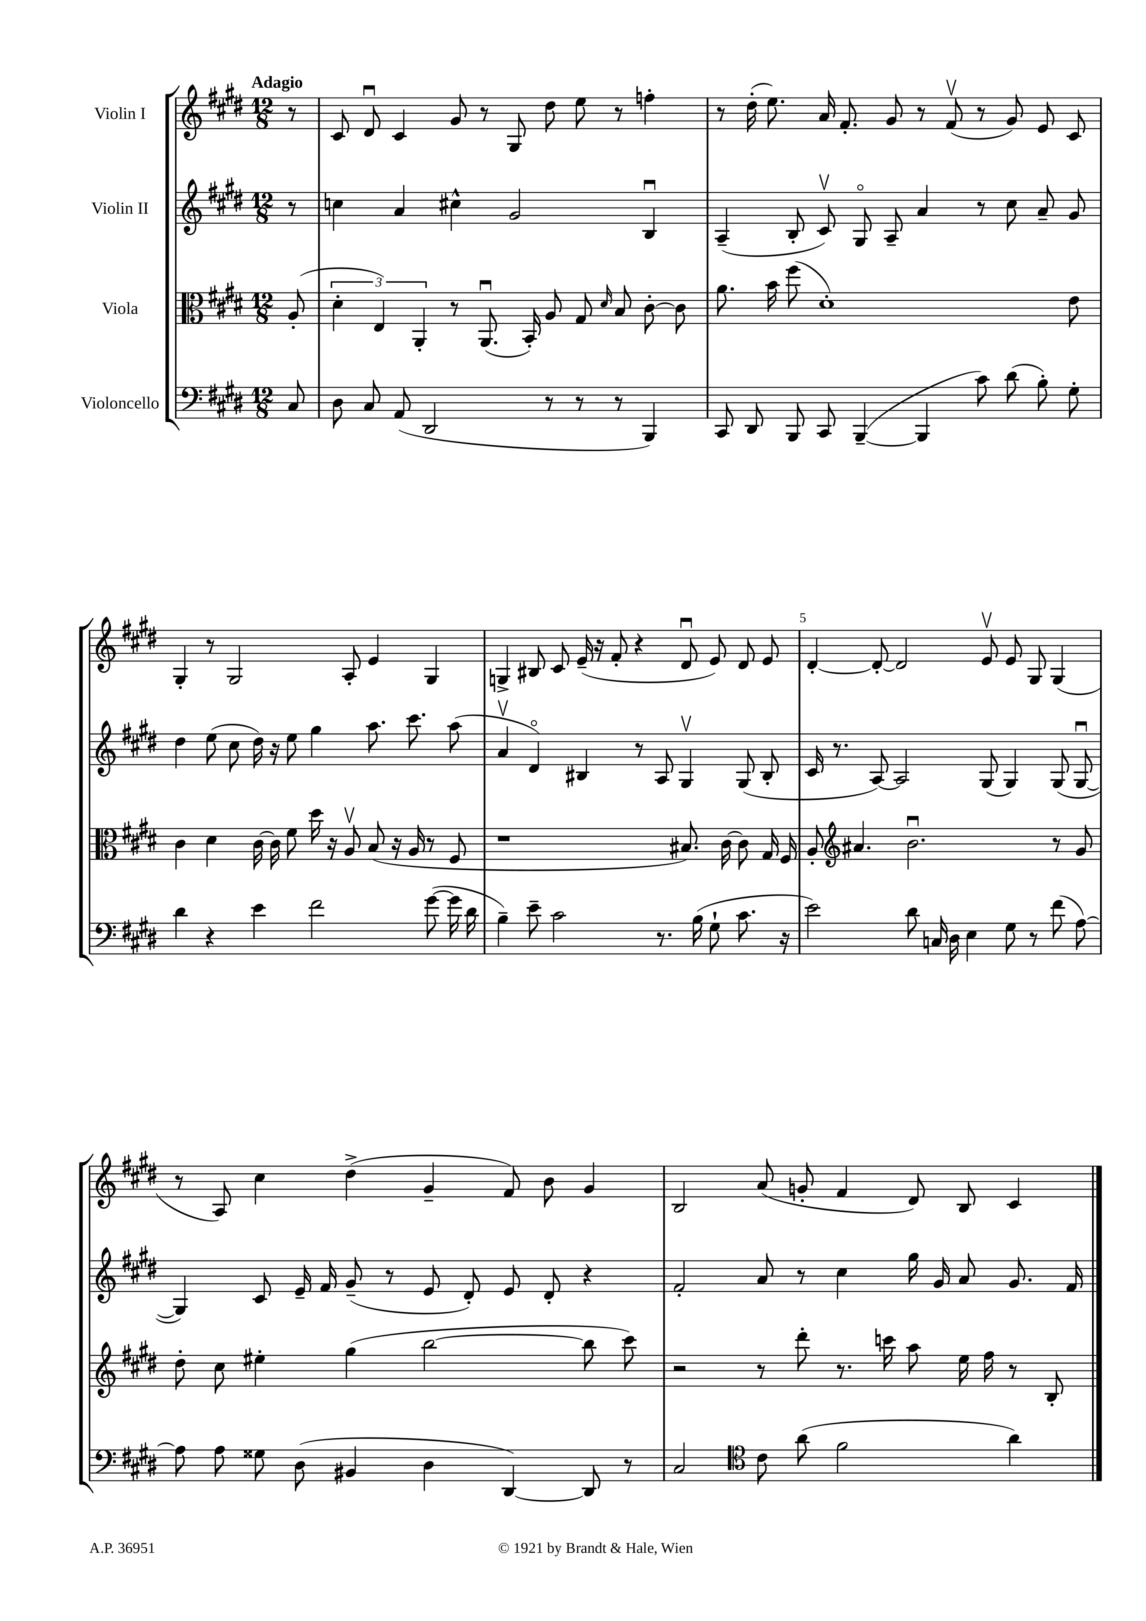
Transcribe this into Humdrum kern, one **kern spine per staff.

**kern	**kern	**kern	**kern
*staff4	*staff3	*staff2	*staff1
*clefF4	*clefC3	*clefG2	*clefG2
*k[f#c#g#d#]	*k[f#c#g#d#]	*k[f#c#g#d#]	*k[f#c#g#d#]
*M12/8	*M12/8	*M12/8	*M12/8
8C#	(8A'	8r	8r
=	=	=	=
8D#	6d#'	4cc	8c#
8C#	.	.	8d#u
.	6E)	.	.
(8AA	.	4a	4c#
.	6AA'	.	.
2DD#	.	.	.
.	8r	4cc#^^	8g#
.	(8.AAu	.	8r
.	.	2g#	8G#
.	16BB')	.	.
8r	8A	.	8dd#
8r	8G#	.	8ee
.	16qqd#	.	.
8r	8B	.	8r
4BBB)	[8c#'	4Bu	4ff'
.	8c#]	.	.
=	=	=	=
8CC#	8.a	(4A~	8r
8DD#	.	.	(16dd#'
.	16b	.	8.ee)
8BBB	(8ff#	8B'	.
8CC#	1d#')	8c#v)	16a
.	.	.	8.f#'
([4BBB~	.	8G#o	.
.	.	8A~	8g#
4BBB]	.	4a	8r
.	.	.	(8f#v
8c#)	.	8r	8r
(8d#	.	8cc#	8g#)
8B')	.	8a~	8e
8G#'	8e	8g#	8c#
=	=	=	=
4d#	4c#	4dd#	4G#'
4r	4d#	(8ee	8r
.	.	8cc#	2G#
4e	[16c#	16dd#)	.
.	16c#]	16r	.
.	8f#	8ee	.
2f#	16dd#	4gg#	.
.	16r	.	.
.	8Av	.	8A'
.	(8B	8.aa	4e
.	16r	.	.
.	16A	8.ccc#	.
([8g#	8r	.	4G#
16g#]	8F#	(8aa	.
16d#	.	.	.
=	=	=	=
4B~)	1r	4av	4G^
8e~	.	4d#o)	8B#
2c#	.	.	8c#
.	.	4B#	(16e~
.	.	.	16r
.	.	.	8f#'
.	.	8r	4r
8.r	.	8A	.
.	8.B#)	4G#v	8d#u
(16B	.	.	.
8G#`	.	.	8e)
.	[16c#	.	.
8.c#	8c#]	(8G#	8d#
.	16G#	8B#'	8e
16r	16F#	.	.
=	=	=	=
2e)	8A'	16c#	[4d#'
.	.	8.r	.
*	*clefG2	*	*
.	4.a#	.	.
.	.	[8A)	8d#'_
.	.	2A]	2d#]
8d#	2.bu	.	.
16C	.	.	.
16D#	.	.	.
4E	.	.	.
.	.	(8G#	8ev
8G#	.	4G#)	8e
8r	.	.	8G#
(8f#	8r	(8G#	(4G#
[8A)	8g#	[8G#u	.
=	=	=	=
8A]	8dd#'	4G#])	8r
8A	8cc#	.	8A)
8G##	4ee#'	8c#	4cc#
(8D#	.	16e~	.
.	.	16f#	.
4BB#	(4gg#	(8g#~	(4dd#^
.	.	8r	.
4D#	[2bb	8e	4g#~
.	.	8d#')	.
[4DD#)	.	8e	8f#)
.	.	8d#'	8b
8DD#]	8bb]	4r	4g#
8r	8ccc#)	.	.
=	=	=	=
2C#	2r	2f#'	2B
*clefC4	*	*	*
8c#	8r	8a	(8a
(8a	8ddd#'	8r	8g'
2f#	8.r	4cc#	4f#
.	16ccc	.	.
.	8aa	16gg#	8d#)
.	.	16g#	.
.	16ee	8a	8B
.	16ff#	.	.
4a)	8r	8.g#	4c#
.	8B'	.	.
.	.	16f#	.
==	==	==	==
*-	*-	*-	*-
